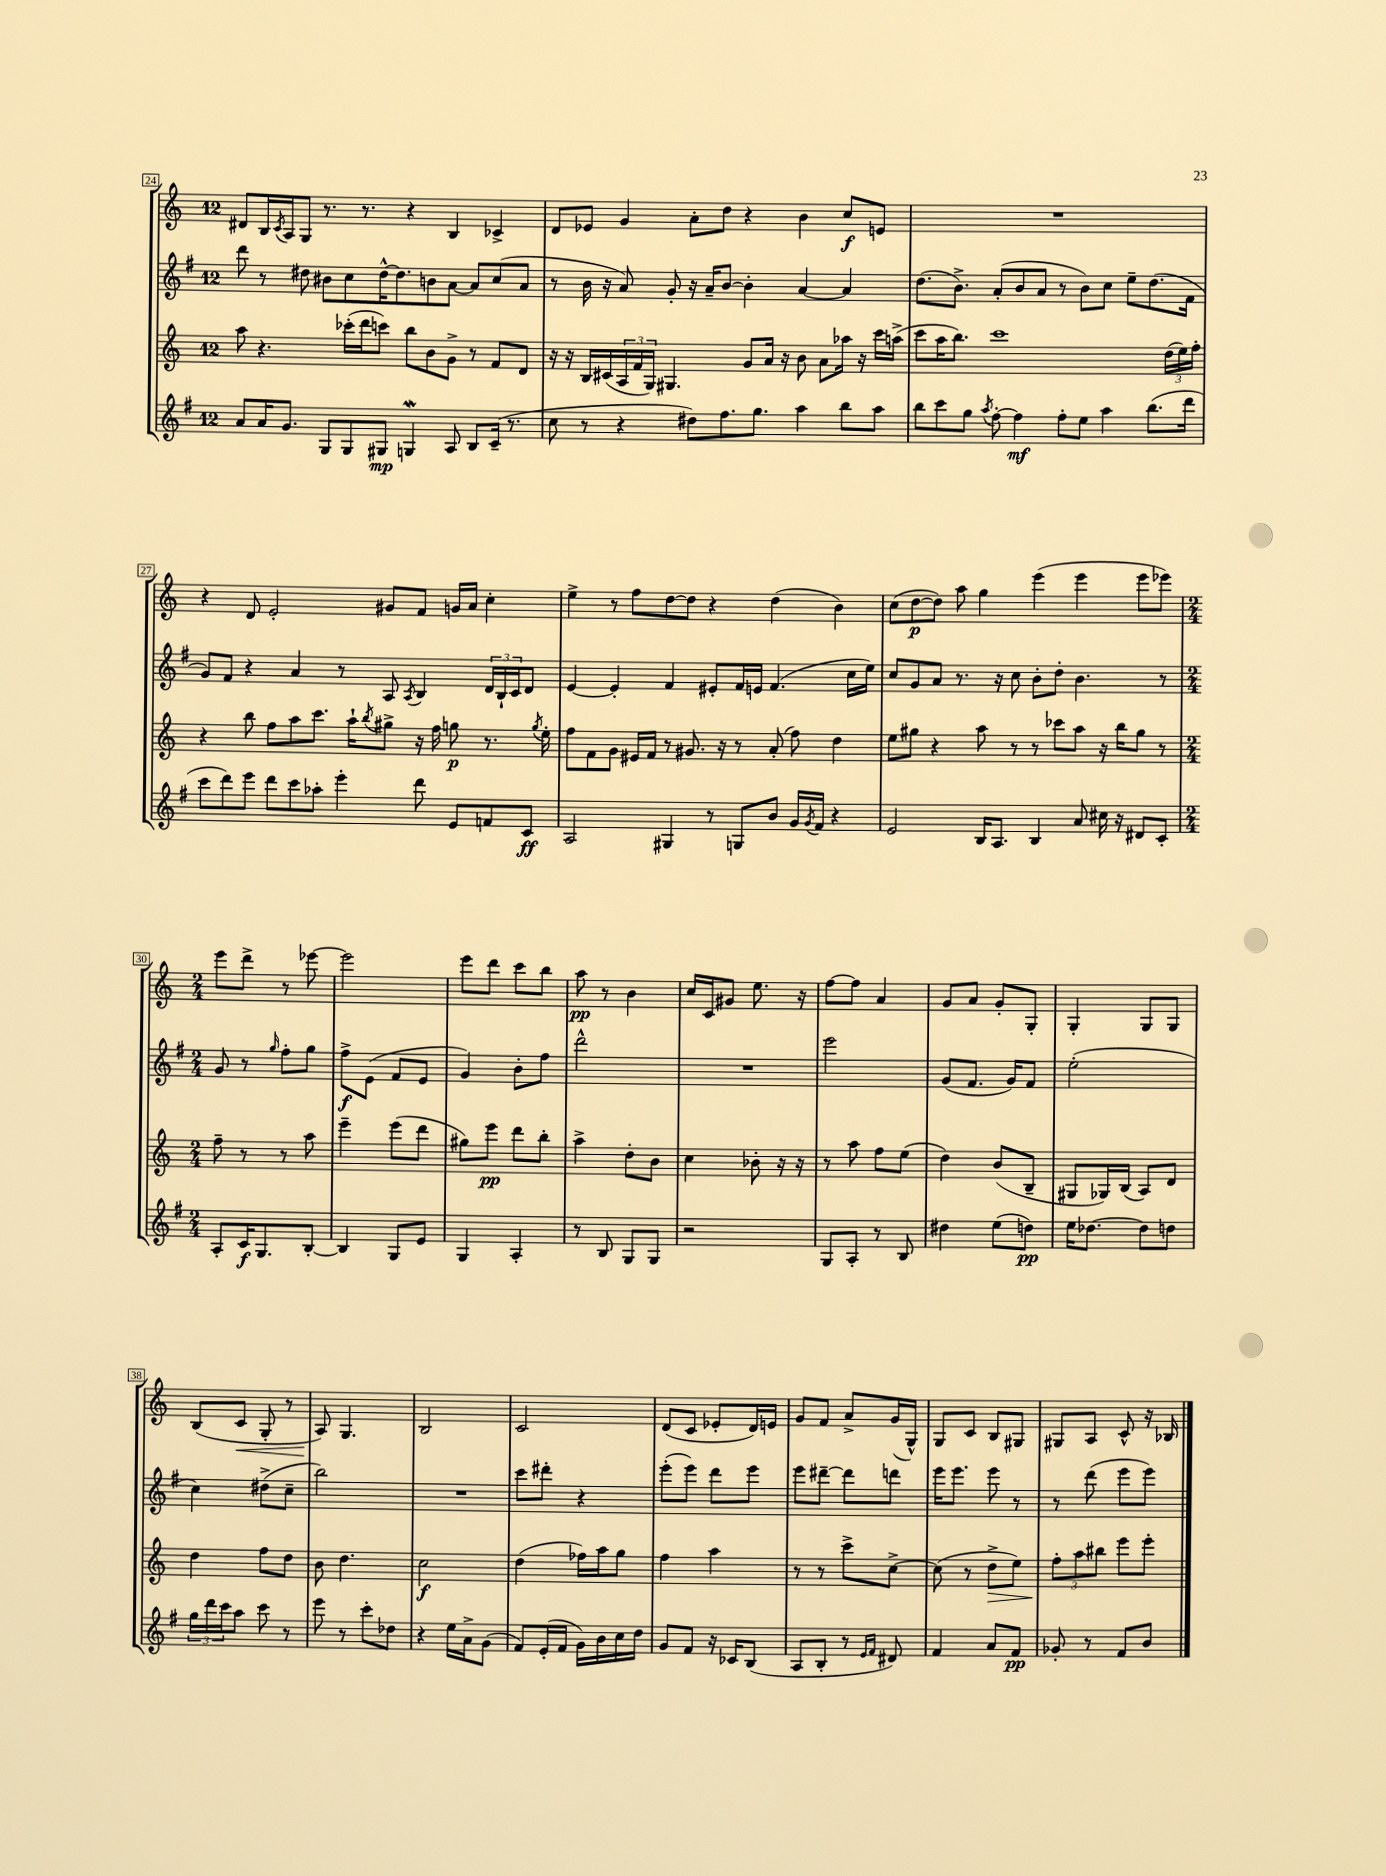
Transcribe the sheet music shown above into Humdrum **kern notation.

**kern	**kern	**kern	**kern
*staff4	*staff3	*staff2	*staff1
*clefG2	*clefG2	*clefG2	*clefG2
*k[f#]	*k[]	*k[f#]	*k[]
*M12/8	*M12/8	*M12/8	*M12/8
8a/L	8aa\	8ddd\	8d#/L
16a/K	4.r	8r	16B/L
.	.	.	8qc/
8.g/J	.	.	16A/J
.	.	8dd#\	8G/J
8G/L	.	8b#\L	8.r
8G/	(16ccc-'\LL	8cc\	.
.	16ddd\J	.	8.r
8G#/J	8ccc\J)	[16dd#^^\K	.
.	.	8.dd#\]	.
4G/	8bb\L	.	4r
.	8b\	8b\	.
8A/	8g^\J	[8a\J	4B/
8B/L	8r	8a/]L	.
(16c~/Jk	8f/L	(8cc/	4c-^/
8.r	.	.	.
.	8d/J	8a/J	.
=	=	=	=
8cc\	16r	8r	8d/L
.	16r	.	.
8r	16B/LL	16b\	8e-/J
.	(16c#/	16r	.
4r	24A/	8a/)	4g/
.	24f/	.	.
.	24G/JJ)	.	.
.	4.G#/	8g'/	.
8dd#\L)	.	16r	8a'\L
.	.	16a~/LK	.
8.ff#\	.	[8b/J	8dd\J
.	8g/L	4b'\]	4r
8.gg\J	.	.	.
.	16a/Jk	.	.
.	16r	.	.
4aa\	8b\	[4a/	4b\
.	8a\L	.	.
8bb\L	16aa-\Jk	4a/]	8cc/L
.	16r	.	.
8aa\J	16ccc\LL	.	8e/J
.	(16aa^\JJ	.	.
=	=	=	=
8bb\L	8ccc\L	(8.dd\L	1.r
8ccc\	16aa\K	.	.
.	8.bb\J)	8.b^\J)	.
8gg\J	.	.	.
8qaa/	.	.	.
[8ff#'\	1ccc	(8a'/L	.
4ff#\]	.	8b/	.
.	.	8a/J	.
8ff#'\L	.	8r	.
8ee\J	.	8b\L)	.
4aa\	.	8cc\J	.
.	.	8ee~\L	.
(8.bb\L	.	(8.dd\	.
.	(24dd\LL	.	.
.	24ee\)	.	.
16ddd\Jk	.	16f#\Jk	.
.	24ff'\JJ	.	.
=	=	=	=
8ccc\L	4r	8g/L)	4r
8ddd\)	.	8f#/J	.
8eee\J	8bb\	4r	8d/
8ddd\L	8ff\L	.	2e'/
8ccc\	8aa\	4a/	.
8aa-'\J	8.ccc\J	.	.
4eee'\	.	8r	.
.	16aa`\LK	.	.
.	8qbb/	.	.
.	8gg#^\J	8A/	8g#/L
.	.	8qA/	.
8ddd\	16r	4B/	8f/J
.	16ff\	.	.
8e/L	8gg\	.	16g/LL
.	.	.	16a/JJ
8f/	8.r	24d/LL	4cc'\
.	.	24B`/	.
.	.	24c/J	.
8c/J	.	8d/J	.
.	8qgg/	.	.
.	16ee'\	.	.
=	=	=	=
2A/	8ff\L	[4e/	4ee^\
.	8f\	.	.
.	8g\J	4e'/]	8r
.	16e#/LL	.	8ff\L
.	16f/JJ	.	.
4G#/	8r	4f#/	[8dd\
.	8.g#/	.	8dd\]J
8r	.	8e#'/L	4r
.	16r	.	.
8G/L	8r	16f#/L	.
.	.	16e/JJ	.
8b/J	(8a'/	(4.f#/	(4dd\
16g/LL	8ff\)	.	.
8qg/	.	.	.
16f#/JJ	.	.	.
4r	4dd\	.	4b\)
.	.	16cc\LL	.
.	.	16ee\JJ)	.
=	=	=	=
2e/	8ee\L	8cc/L	(8cc\L
.	8gg#\J	8g/	[8dd\
.	4r	8a/J	8dd\]J)
.	.	8.r	8aa\
16B/LK	8aa\	.	4gg\
8.A/J	.	16r	.
.	8r	8cc\	.
4B/	8r	8b'\L	(4eee\
.	8ccc-\L	8dd'\J	.
8a/	8aa\J	4.b\	4eee\
16cc#\	16r	.	.
16r	16bb\LK	.	.
8d#/L	8gg#\J	.	8eee\L
8c'/J	8r	8r	8eee-\J)
=	=	=	=
*M2/4	*M2/4	*M2/4	*M2/4
8A'/L	8ff~\	8g/	8eee\L
16c/K	8r	8r	8ddd^\J
8.G/	.	.	.
.	.	16qqgg/	.
.	8r	8ff#'\L	8r
[8B'/J	8aa\	8gg\J	[8eee-\
=	=	=	=
4B/]	4eee~\	8ff#^\L	2eee-\]
.	.	(8e\J	.
8G/L	(8eee\L	8f#/L	.
8e/J	8ddd\J	8e/J	.
=	=	=	=
4G/	8gg#\L)	4g/)	8eee\L
.	8eee\J	.	8ddd\J
4A'/	8ddd\L	8b'\L	8ccc\L
.	8bb'\J	8ff#\J	8bb\J
=	=	=	=
8r	4aa^\	2ddd^^\	8aa\
8B/	.	.	8r
8G/L	8dd'\L	.	4b\
8G/J	8b\J	.	.
=	=	=	=
2r	4cc\	2r	16cc/LL
.	.	.	16c/J
.	.	.	8g#/J
.	8b-'\	.	8.ee\
.	16r	.	.
.	16r	.	16r
=	=	=	=
8G/L	8r	2eee\	[8ff\L
8A'/J	8aa\	.	8ff\]J
8r	8ff\L	.	4a/
8B/	(8ee\J	.	.
=	=	=	=
4dd#\	4dd\)	(8g/L	8g/L
.	.	8.f#/J	8a/J
(8ee\L	(8b/L	.	8g'/L
.	.	16g/LK)	.
8dd\J)	8B~/J	8f#/J	8G'/J
=	=	=	=
16ee\LK	8G#/L	(2ee'\	4G'/
[8.dd-\J	.	.	.
.	16G-/L)	.	.
.	(16B/JJ	.	.
8dd-\]L	8A/L)	.	8G/L
8dd\J	8d/J	.	8G/J
=	=	=	=
24gg\LL	4dd\	4cc\)	(8B/L
24ddd\	.	.	.
24ccc\J	.	.	.
8aa\J	.	.	8c/J
8ccc\	8ff\L	(8dd#^\L	8G'/
8r	8dd\J	8cc~\J	8r
=	=	=	=
8eee\	8b\	2bb\)	8A/)
8r	4.dd\	.	4.G/
8ccc'\L	.	.	.
8dd-\J	.	.	.
=	=	=	=
4r	2cc\	2r	2B/
16ee\LL	.	.	.
16a^\J	.	.	.
(8g\J	.	.	.
=	=	=	=
8f#/L)	(4dd\	8ccc\L	2c/
(16e'/L	.	8ddd#'\J	.
16f#/JJ	.	.	.
16g\LL)	16ff-\LL)	4r	.
16b\	16aa\J	.	.
16cc\	8gg\J	.	.
16dd\JJ	.	.	.
=	=	=	=
8g/L	4ff\	(8eee'\L	(8d/L
8f#/J	.	8eee\J)	8c/J
16r	4aa\	8ddd\L	8e-'/L
16c-/LK	.	.	.
(8B/J	.	8eee\J	16d/L)
.	.	.	16e/JJ
=	=	=	=
8A/L	8r	8eee\L	8g/L
8B'/J	8r	[8ddd#~\J	8f/J
8r	8ccc^\L	8ddd#\]L	8a^/L
16qqe/LL	.	.	.
16qqf#/JJ	.	.	.
8d#/)	[8cc^\J	8ddd\J	(16g/L
.	.	.	16G^^/JJ)
=	=	=	=
4f#/	(8cc\]	16eee\LK	8G/L
.	.	8.eee\J	.
.	8r	.	8c/J
8a/L	8dd^\L	8eee\	8B/L
8f#/J	8ee\J)	8r	8G#/J
=	=	=	=
8g-'/	12ff'\L	8r	8G#/L
.	12aa\	.	.
8r	.	(8ddd\	8A/J
.	12bb#\J	.	.
8f#/L	8eee\L	8eee\L	8c^^/
8b/J	8eee'\J	8eee\J)	16r
.	.	.	16B-/
==	==	==	==
*-	*-	*-	*-
